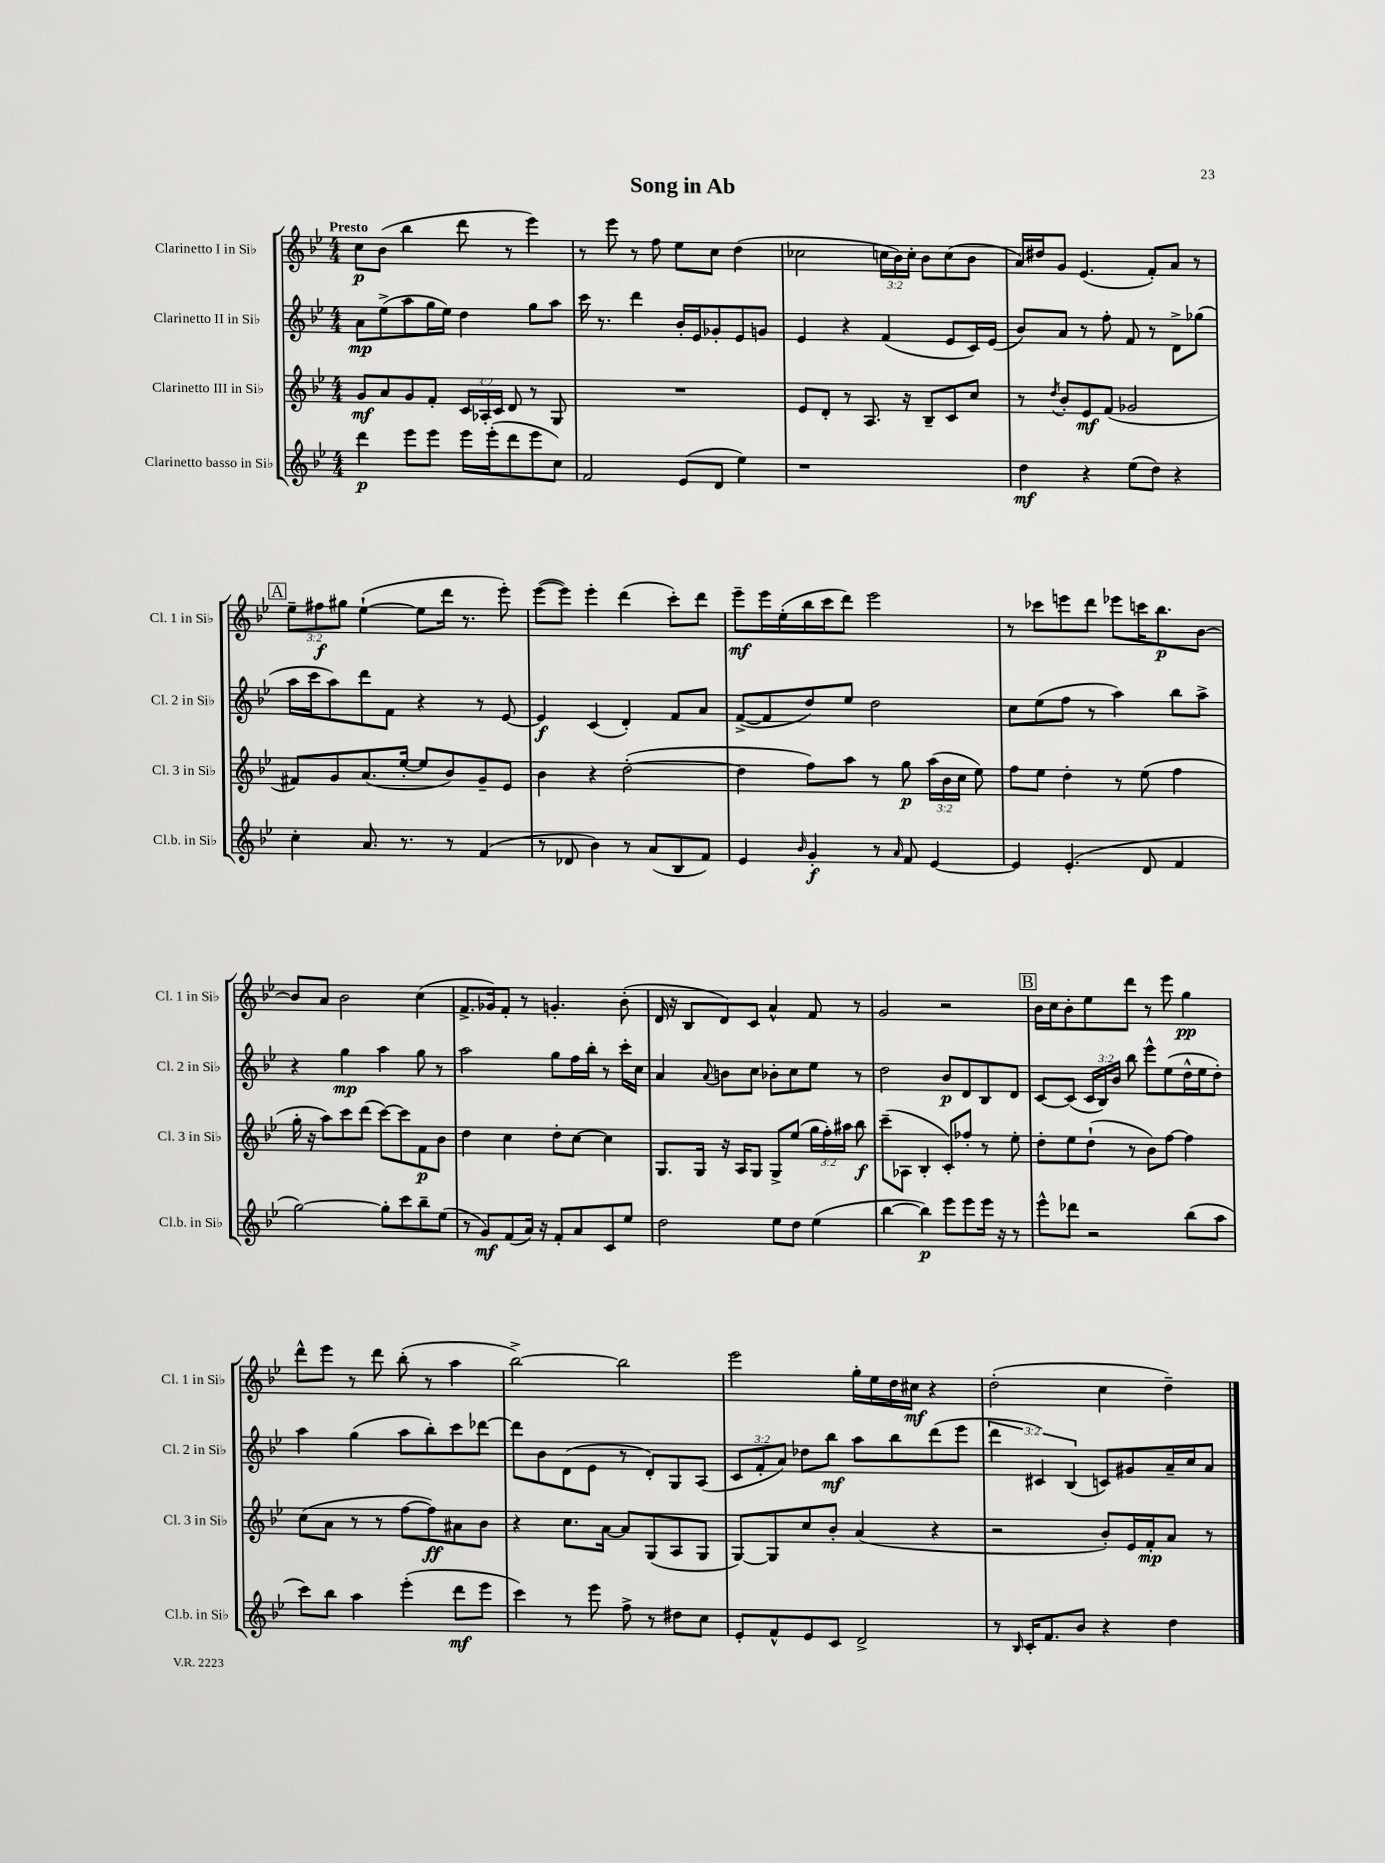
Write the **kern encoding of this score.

**kern	**kern	**kern	**kern
*staff4	*staff3	*staff2	*staff1
*clefG2	*clefG2	*clefG2	*clefG2
*k[b-e-]	*k[b-e-]	*k[b-e-]	*k[b-e-]
*M4/4	*M4/4	*M4/4	*M4/4
4ddd	8g	8a	8cc
.	8a	(8ee-^	(8b-
8eee-	8g	8aa	4bb-
8eee-	8f'	16gg	.
.	.	16ee-)	.
16eee-	24c	4dd	8ddd
.	24A-'	.	.
(16eee-'	.	.	.
.	24c	.	.
8ddd	8d	.	8r
8eee-	8r	8gg	4eee-)
8cc)	8G	8aa	.
=	=	=	=
2f	1r	16ccc	8r
.	.	8.r	.
.	.	.	8eee-
.	.	4ddd	8r
.	.	.	8ff
(8e-	.	16b-'	8ee-
.	.	16e-	.
8d	.	8g-'	8cc
4ee-)	.	8e-	(4dd
.	.	8g	.
=	=	=	=
1r	8e-	4e-	2cc-
.	8d'	.	.
.	8r	4r	.
.	8.A	.	.
.	.	(4f	24cc
.	.	.	24b-)
.	16r	.	.
.	.	.	24cc'
.	8B-~	.	8b-
.	8c	8e-	(8cc
.	8cc	16c)	8b-
.	.	(16e-	.
=	=	=	=
4dd	8r	8b-)	16a)
.	.	.	16dd#
.	8qdd	.	.
.	8b-'	8a	8g
4r	8e-	8r	(4.e-
.	(8f	8ff'	.
(8ee-	2g-	8f	.
8dd)	.	8r	8f')
4r	.	8d^	8a
.	.	(8gg-	8r
=	=	=	=
4cc'	8f#)	16aa	12ee-~
.	.	16ccc	.
.	.	.	12ff#
.	8g	8aa)	.
.	.	.	12gg#
8.a	(8.a	8ddd	([4ee-`
.	.	8f	.
8.r	[16ee-'	.	.
.	8ee-]	4r	8ee-]
8r	8b-)	.	16ddd
.	.	.	8.r
(4f	8g~	8r	.
.	8e-	[8e-	8eee-')
=	=	=	=
8r	4b-	4e-]	([8eee-
8d-	.	.	8eee-])
4b-)	4r	(4c	4eee-'
8r	([2dd'	4d')	(4ddd
(8a	.	.	.
8B-	.	8f	8ccc')
8f)	.	8a	8ddd
=	=	=	=
4e-	4dd]	([8f^	8eee-~
.	.	8f]	16eee-
.	.	.	(16ee-'
16qqb-	.	.	.
4g'	8ff)	8dd)	16bb-
.	.	.	16ccc
.	8aa	8ee-	8ddd)
8r	8r	2dd	2eee-
16qqa	.	.	.
8f	8gg	.	.
[4e-	(24aa	.	.
.	24b-	.	.
.	24cc	.	.
.	8ee-)	.	.
=	=	=	=
4e-]	8ff	8cc	8r
.	8ee-	(8ee-	8ccc-
(4.e-'	4dd'	8ff	8eee
.	.	8r	8ddd
.	8r	4aa)	8eee-
8d	(8ee-	.	16ccc
.	.	.	8.bb-
4f	4ff	8bb-	.
.	.	8aa^	[8b-
=	=	=	=
[2gg)	16gg'	4r	8b-]
.	16r	.	.
.	8aa)	.	8a
.	8ccc	4gg	2b-
.	(8ddd	.	.
8gg']	[8ccc)	4aa	.
8ccc	8ccc]	.	.
8bb-~	8f	8gg	(4cc
(8ee-	8b-	8r	.
=	=	=	=
8r	4dd	2aa	8.f^
8g)	.	.	.
.	.	.	16g-)
(8f	4cc	.	8f'
16a)	.	.	8r
16r	.	.	.
8f'	8dd'	8gg	4.g'
8a	[8cc	16ff	.
.	.	16bb-'	.
8c	4cc]	8r	.
8ee-	.	16ccc'	(8b-'
.	.	16cc	.
=	=	=	=
2dd	8.G	4a	16d
.	.	.	16r
.	.	.	8B-
.	16G	.	.
.	.	8qqa	.
.	16r	8b	8d)
.	16A	.	.
.	8G	8cc	8c
8ee-	8G^	8b-'	4a^^
8dd	(8ee-	8cc	.
(4ee-	24gg	8ee-	8f
.	24ff')	.	.
.	24aa#	.	.
.	8bb-	8r	8r
=	=	=	=
[4bb-	(8ccc~	2dd	2g
.	8A-	.	.
4bb-])	4B-'	.	.
8eee-	8c')	8b-	2r
8eee-	8ff-'	8d	.
16eee-	8r	8B-	.
16r	.	.	.
8r	8ee-'	8d	.
=	=	=	=
8eee-^^	8dd'	[8c	16b-
.	.	.	16cc
8ddd-	8ee-	(8c]	8b-'
2r	(8dd`	24c	8ee-
.	.	24B-)	.
.	.	24b-	.
.	8r	8bb-	8ddd
.	8b-)	8eee-^^	8r
.	[8ff	(8ee-	8eee-
(8bb-	4ff]	16dd^^	4gg
.	.	16ee-	.
8aa	.	8dd')	.
=	=	=	=
8ccc)	(8cc	4aa	8ddd^^
8bb-	8a	.	8eee-
4aa	8r	(4gg	8r
.	8r	.	8ddd
(4eee-'	[8ff	8aa	(8bb-'
.	8ff])	8bb-')	8r
8ddd	8a#	8ccc	4aa
8eee-	8b-	[8ddd-	.
=	=	=	=
4ccc)	4r	8ddd-]	[2bb-^)
.	.	8b-	.
8r	8.cc	(8d	.
8eee-	.	8e-	.
.	[16a	.	.
8ff^	8a]	8r	2bb-]
8r	(8G	8d')	.
8dd#	8A	8G	.
8cc	8G	(8A	.
=	=	=	=
8e-'	[8G)	12c	2eee-
.	.	12f'	.
8f^^	8G]	.	.
.	.	12a)	.
8e-	8cc	8dd-	.
8c	8b-'	8bb-	.
2d^	(4a	8aa	16gg'
.	.	.	16ee-
.	.	8bb-	16dd
.	.	.	16cc#
.	4r	(8ddd	4r
.	.	8eee-	.
=	=	=	=
8r	2r	6ddd	(2dd'
16qqB-	.	.	.
16c'	.	.	.
.	.	6c#)	.
8.f	.	.	.
.	.	(6B-	.
8b-	.	.	.
4r	8b-')	8c)	4cc
.	16e-	8g#	.
.	16f'	.	.
4dd	8a	16a~	4dd~)
.	.	16cc	.
.	8r	8a	.
==	==	==	==
*-	*-	*-	*-
